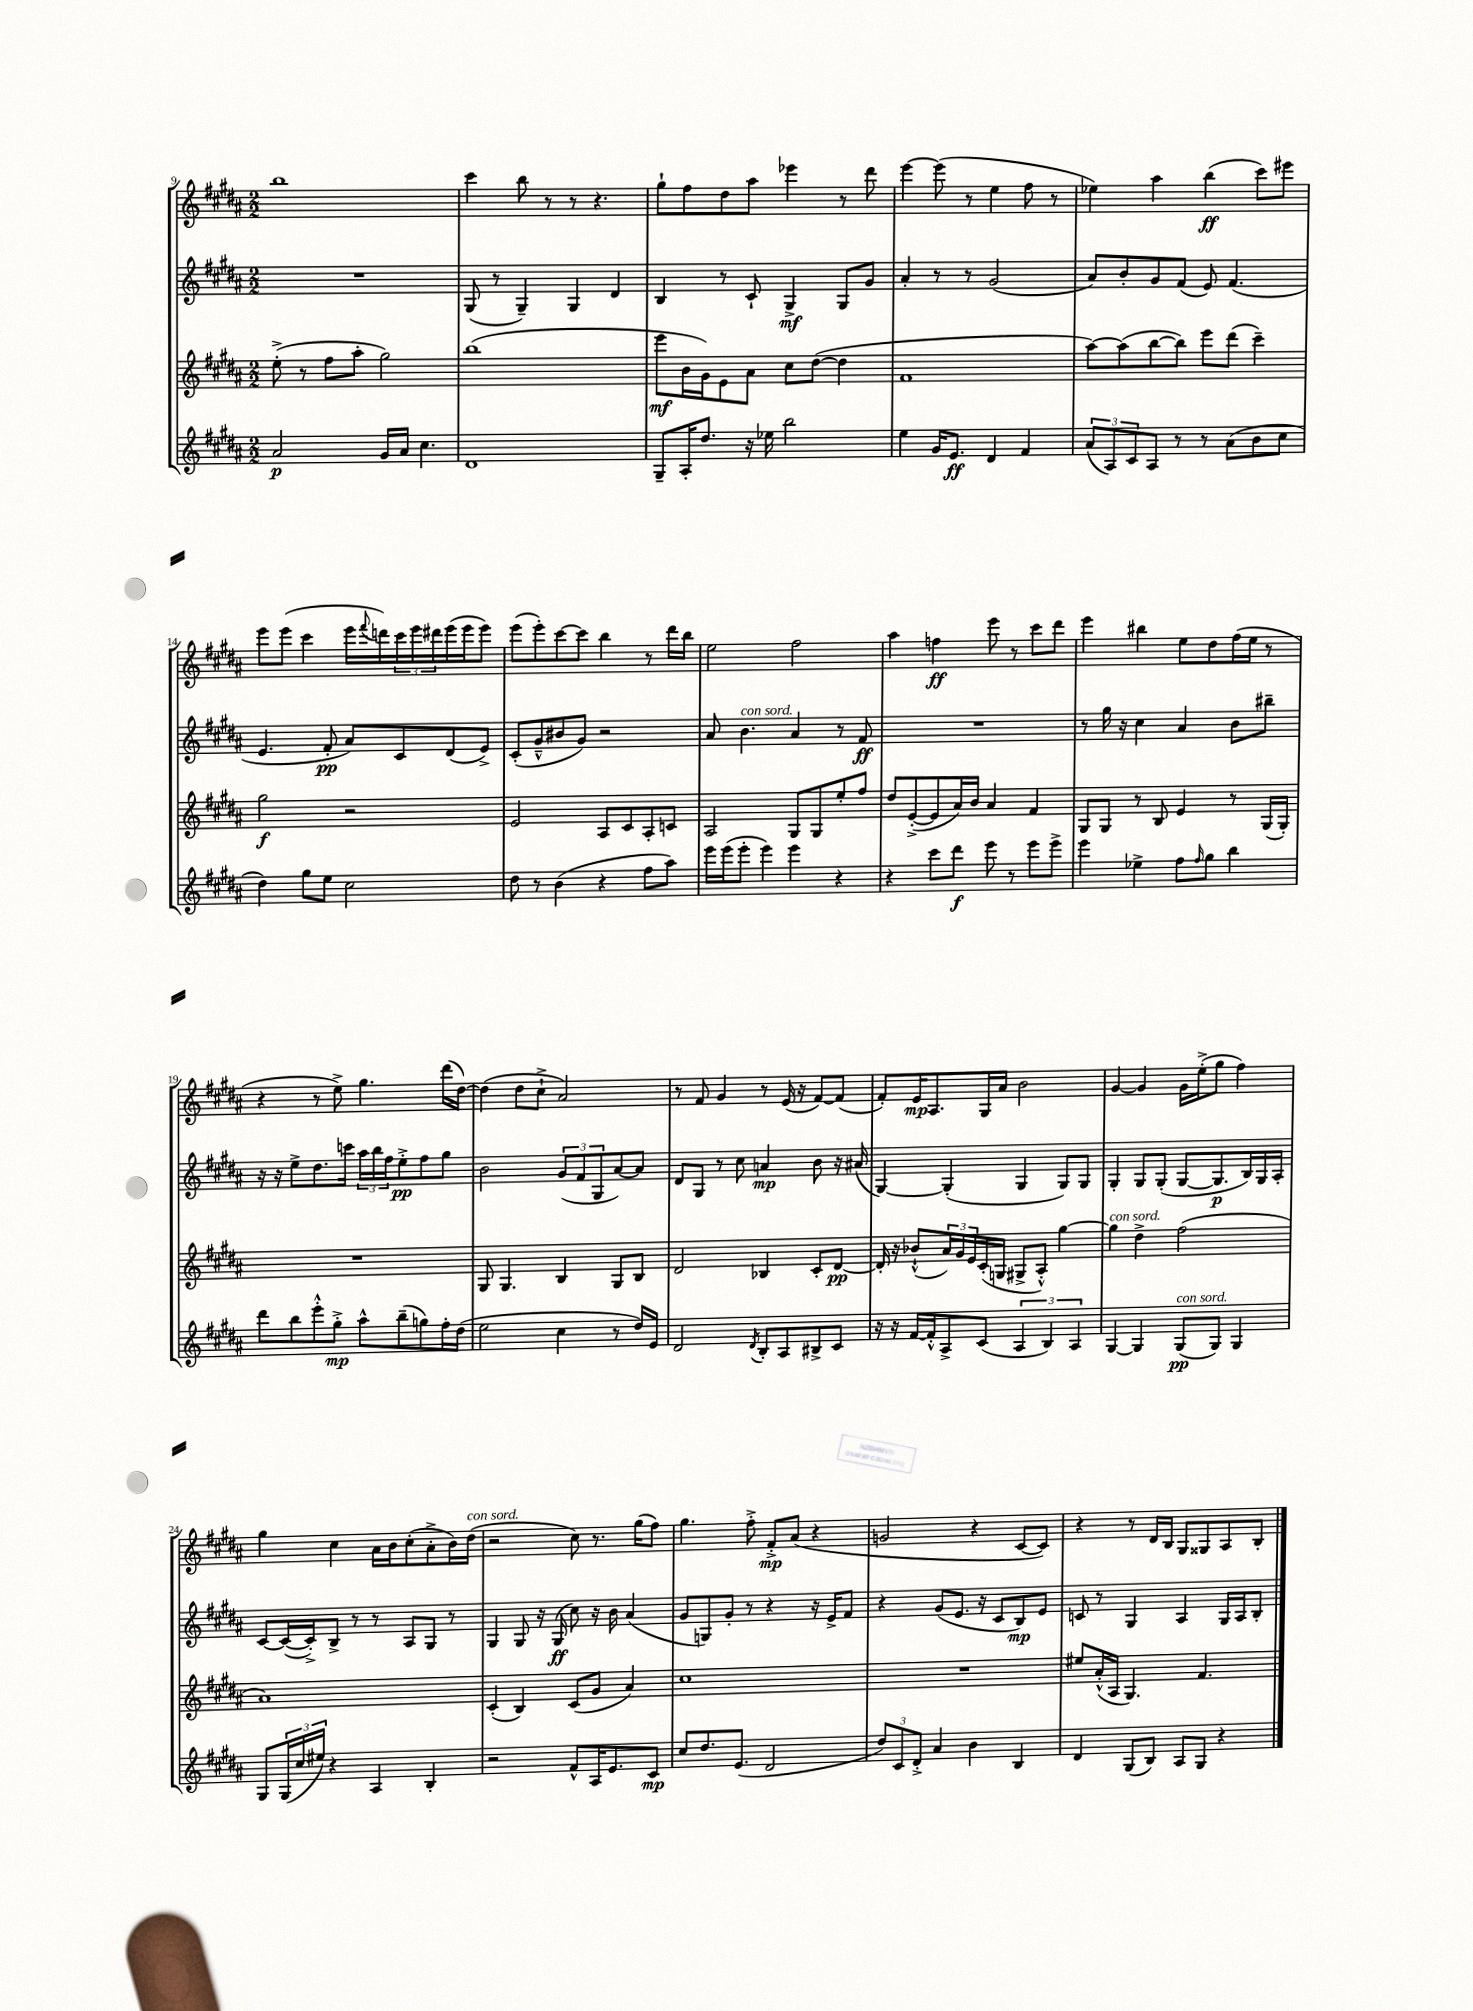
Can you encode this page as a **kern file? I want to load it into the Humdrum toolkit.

**kern	**dynam	**kern	**dynam	**kern	**dynam	**kern	**dynam
*part4	*part4	*part3	*part3	*part2	*part2	*part1	*part1
*staff4	*staff4	*staff3	*staff3	*staff2	*staff2	*staff1	*staff1
*clefG2	*	*clefG2	*	*clefG2	*	*clefG2	*
*k[f#c#g#d#a#]	*	*k[f#c#g#d#a#]	*	*k[f#c#g#d#a#]	*	*k[f#c#g#d#a#]	*
*M2/2	*	*M2/2	*	*M2/2	*	*M2/2	*
=9	=9	=9	=9	=9	=9	=9	=9
2a#/	p	(8ee'^\	.	1r	.	1bb	.
.	.	8r	.	.	.	.	.
.	.	8ff#\L	.	.	.	.	.
.	.	8aa#'\J	.	.	.	.	.
16g#/LL	.	2gg#\)	.	.	.	.	.
16a#/JJ	.	.	.	.	.	.	.
4.cc#\	.	.	.	.	.	.	.
=10	=10	=10	=10	=10	=10	=10	=10
1d#	.	(1bb	.	(8G#/	.	4ccc#\	.
.	.	.	.	8r	.	.	.
.	.	.	.	4G#~/)	.	8bb\	.
.	.	.	.	.	.	8r	.
.	.	.	.	4G#/	.	8r	.
.	.	.	.	.	.	4.r	.
.	.	.	.	4d#/	.	.	.
=11	=11	=11	=11	=11	=11	=11	=11
8G#~/L	.	8eee\L	mf	4B/	.	8gg#`\L	.
16A#'/K	.	16b\L	.	.	.	8ff#\	.
8.dd#/J	.	16g#\J)	.	.	.	.	.
.	.	8e\	.	8r	.	8dd#\	.
16r	.	8a#\J	.	8c#`/	.	8aa#\J	.
16ee-X\	.	.	.	.	.	.	.
2bb\	.	8cc#\L	.	4G#^/	mf	4eee-X\	.
.	.	([8dd#\J	.	.	.	.	.
.	.	4dd#\]	.	8G#/L	.	8r	.
.	.	.	.	8g#/J	.	8ddd#\	.
=12	=12	=12	=12	=12	=12	=12	=12
4ee\	.	1f#	.	4a#'/	.	[4eee\	.
16g#/KL	.	.	.	8r	.	(8eee\]	.
8.e/J	ff	.	.	.	.	.	.
.	.	.	.	8r	.	8r	.
4d#/	.	.	.	(2g#/	.	4ee\	.
4f#/	.	.	.	.	.	8ff#\	.
.	.	.	.	.	.	8r	.
=13	=13	=13	=13	=13	=13	=13	=13
(12a#/L	.	[8aa#\L)	.	8a#/L)	.	4ee-X\)	.
12A#/)	.	.	.	.	.	.	.
.	.	(8aa#\]	.	8b'/	.	.	.
12c#/	.	.	.	.	.	.	.
8A#/J	.	[8bb\	.	8g#/	.	4aa#\	.
8r	.	8bb\J])	.	(8f#/J	.	.	.
8r	.	8eee\L	.	8e/)	.	(4bb\	ff
(8a#\L	.	(8ddd#\J	.	(4.f#/	.	.	.
8b\	.	4ccc#~\)	.	.	.	8ccc#\L)	.
8cc#\J	.	.	.	.	.	8eee#X\J	.
!!LO:LB:g=z
=14	=14	=14	=14	=14	=14	=14	=14
4dd#\)	.	2gg#\	f	4.e/	.	8eee\L	.
.	.	.	.	.	.	(8eee\J	.
8gg#\L	.	.	.	.	.	4ccc#\	.
8ee\J	.	.	.	8f#'/	pp	.	.
2cc#\	.	2r	.	8a#/L)	.	16eee\LL	.
.	.	.	.	.	.	8qqfff#/	.
.	.	.	.	.	.	16dddn\)	.
.	.	.	.	8c#/	.	24ccc#\	.
.	.	.	.	.	.	24eee\	.
.	.	.	.	.	.	24ddd#X\	.
.	.	.	.	(8d#/	.	(16eee\	.
.	.	.	.	.	.	16eee\J	.
.	.	.	.	8e^/J)	.	8eee\J)	.
=15	=15	=15	=15	=15	=15	=15	=15
8dd#\	.	2e/	.	(8c#'/L	.	(8eee\L	.
8r	.	.	.	8g#~^^/	.	8eee'\)	.
(4b\	.	.	.	8b#X/	.	[8ccc#\	.
.	.	.	.	8g#/J)	.	8ccc#\J]	.
4r	.	8A#/L	.	2r	.	4bb\	.
.	.	8c#/	.	.	.	.	.
8ff#\L	.	8A#'/	.	.	.	8r	.
8aa#\J)	.	8cn/J	.	.	.	16ddd#\LL	.
.	.	.	.	.	.	16bb\JJ	.
=16	=16	=16	=16	=16	=16	=16	=16
16eee\LL	.	2A#/	.	8a#/	.	2ee\	.
(16eee\J	.	.	.	.	.	.	.
!	!	!	!	!LO:TX:a:i:t=con sord.	!	!	!
8eee'\J	.	.	.	4.b\	.	.	.
4eee\)	.	.	.	.	.	.	.
4eee\	.	8G#/L	.	4a#/	.	2ff#\	.
.	.	8G#/	.	.	.	.	.
4r	.	8ee'/	.	8r	.	.	.
.	.	8ff#/J	.	8f#/	ff	.	.
=17	=17	=17	=17	=17	=17	=17	=17
4r	.	8dd#/L	.	1r	.	4aa#\	.
.	.	([8e'^/	.	.	.	.	.
8ccc#\L	.	8e/]	.	.	.	4ffn\	ff
8ddd#\J	f	16a#/L)	.	.	.	.	.
.	.	16b/JJ	.	.	.	.	.
8eee\	.	4a#/	.	.	.	8eee\	.
8r	.	.	.	.	.	8r	.
8eee\L	.	4f#/	.	.	.	8ccc#\L	.
8eee^\J	.	.	.	.	.	8ddd#\J	.
=18	=18	=18	=18	=18	=18	=18	=18
4eee\	.	8G#/L	.	8r	.	4eee\	.
.	.	8G#/J	.	16gg#\	.	.	.
.	.	.	.	16r	.	.	.
4ee-X^\	.	8r	.	4cc#\	.	4bb#X\	.
.	.	8B/	.	.	.	.	.
8ff#\L	.	4e/	.	4a#/	.	8ee\L	.
16qqff#/	.	.	.	.	.	.	.
8gg#\J	.	.	.	.	.	8dd#\	.
4bb\	.	8r	.	8b\L	.	(16ff#\L	.
.	.	.	.	.	.	16ee\JJ	.
.	.	(16G#/LL	.	8bb#X~\J	.	8r	.
.	.	16G#'/JJ)	.	.	.	.	.
!!LO:LB:g=z
=19	=19	=19	=19	=19	=19	=19	=19
8ddd#\L	.	1r	.	16r	.	4r	.
.	.	.	.	16r	.	.	.
8bb\	.	.	.	8ee^\L	.	.	.
8eee'^^\	.	.	.	8.dd#\	.	8r	.
8gg#'^\J	mp	.	.	.	.	8ee^\)	.
.	.	.	.	16cccn\Jk	.	.	.
8aa#^^\L	.	.	.	24aa#\LL	.	4.gg#\	.
.	.	.	.	24bb\	.	.	.
.	.	.	.	24ff#\J	.	.	.
(8bb~\	.	.	.	8ee'^\	pp	.	.
8ggn\)	.	.	.	8ff#\	.	.	.
16ff#'\L	.	.	.	8gg#\J	.	(16ddd#\LL	.
(16dd#\JJ	.	.	.	.	.	[16dd#\JJ)	.
=20	=20	=20	=20	=20	=20	=20	=20
2ee\	.	8G#/	.	2b\	.	(4dd#\]	.
.	.	4.G#/	.	.	.	.	.
.	.	.	.	.	.	8dd#\L	.
.	.	.	.	.	.	8cc#`^\J	.
4cc#\	.	4B/	.	(12g#/L	.	2a#/)	.
.	.	.	.	12f#/	.	.	.
.	.	.	.	12G#/	.	.	.
8r	.	8G#/L	.	[8a#/)	.	.	.
16dd#/LL)	.	8B/J	.	8a#/J]	.	.	.
16e/JJ	.	.	.	.	.	.	.
=21	=21	=21	=21	=21	=21	=21	=21
2d#/	.	2d#/	.	8d#/L	.	8r	.
.	.	.	.	8G#/J	.	8f#/	.
.	.	.	.	8r	.	4g#/	.
.	.	.	.	8cc#\	.	.	.
8qd#/	.	.	.	.	.	.	.
8B'/L	.	4B-X/	.	4an/	mp	8r	.
8A#/	.	.	.	.	.	(16e/	.
.	.	.	.	.	.	16r	.
8B#X^/	.	8c#'/L	.	8b\	.	[8f#/L)	.
8c#/J	.	[8d#/J	pp	16r	.	(8f#/J]	.
.	.	.	.	(16a#X/	.	.	.
=22	=22	=22	=22	=22	=22	=22	=22
16r	.	16d#'/]	.	[4G#/)	.	8f#'/L)	.
16r	.	16r	.	.	.	.	.
[16f#/LL	.	(8b-X`^^/L	.	.	.	16e/K	mp
16f#'^^/J]	.	.	.	.	.	8.A#/	.
8A#^/	.	24a#/L)	.	(4G#'/]	.	.	.
.	.	24g#/	.	.	.	.	.
.	.	24e/	.	.	.	.	.
(8c#/J	.	(16c#'/	.	.	.	16G#/L	.
.	.	16Gn/JJ	.	.	.	16a#/JJ	.
6A#/	.	8G#X^/L	.	4G#/	.	2b\	.
.	.	8A#'^^/J)	.	.	.	.	.
6B/)	.	.	.	.	.	.	.
.	.	[4gg#\	.	8G#/L)	.	.	.
6A#/	.	.	.	.	.	.	.
.	.	.	.	8G#/J	.	.	.
=23	=23	=23	=23	=23	=23	=23	=23
!	!	!LO:TX:a:i:t=con sord.	!	!	!	!	!
[4G#/	.	4gg#\]	.	4G#'/	.	[4g#/	.
4G#/]	.	4dd#^\	.	8G#/L	.	4g#/]	.
.	.	.	.	(8G#'/J	.	.	.
!LO:TX:a:i:t=con sord.	!	!	!	!	!	!	!
(8G#/L	pp	(2ff#\	.	[8G#/L	.	16g#\LL	.
.	.	.	.	.	.	(16ee'^\J	.
8G#/J)	.	.	.	8.G#/]	p	8gg#\J	.
4G#/	.	.	.	.	.	4ff#\)	.
.	.	.	.	16B/L)	.	.	.
.	.	.	.	16G#/	.	.	.
.	.	.	.	16A#'/JJ	.	.	.
!!LO:LB:g=z
=24	=24	=24	=24	=24	=24	=24	=24
8G#/L	.	1a#)	.	[8c#/L	.	4gg#\	.
(24G#/L	.	.	.	(16c#/L_	.	.	.
24cc#/	.	.	.	.	.	.	.
.	.	.	.	16c#'^/J])	.	.	.
24ee#X/JJ)	.	.	.	.	.	.	.
4r	.	.	.	8B^/J	.	4cc#\	.
.	.	.	.	8r	.	.	.
4A#/	.	.	.	8r	.	16a#\LL	.
.	.	.	.	.	.	16b\J	.
.	.	.	.	8A#/L	.	(8cc#'\	.
4B'/	.	.	.	8G#/J	.	8a#'^\	.
.	.	.	.	8r	.	16b\L)	.
!	!	!	!	!	!	!LO:TX:a:i:t=con sord.	!
.	.	.	.	.	.	(16dd#\JJ	.
=25	=25	=25	=25	=25	=25	=25	=25
2r	.	(4c#'/	.	4G#/	.	2r	.
.	.	4B/)	.	8G#/	.	.	.
.	.	.	.	16r	.	.	.
.	.	.	.	(16G#/	ff	.	.
8f#^^/L	.	(8c#/L	.	8cc#\)	.	8cc#\)	.
16A#/K	.	8g#/J	.	16r	.	8.r	.
8.e/	.	.	.	16b\	.	.	.
.	.	4a#/)	.	(4a#/	.	.	.
.	.	.	.	.	.	(16gg#\KL	.
8c#/J	mp	.	.	.	.	8ff#\J)	.
=26	=26	=26	=26	=26	=26	=26	=26
8cc#/L	.	1cc#	.	8g#/L	.	4.gg#\	.
8.dd#/	.	.	.	8Gn/)	.	.	.
.	.	.	.	8g#'/J	.	.	.
(8.e/J	.	.	.	.	.	.	.
.	.	.	.	8r	.	8ff#'^\	.
2d#/	.	.	.	4r	.	8f#'^/L	mp
.	.	.	.	.	.	(8a#/J	.
.	.	.	.	16r	.	4r	.
.	.	.	.	16e^/KL	.	.	.
.	.	.	.	8f#/J	.	.	.
=27	=27	=27	=27	=27	=27	=27	=27
12dd#/L)	.	1r	.	4r	.	2gn/	.
12c#/	.	.	.	.	.	.	.
12d#'^/J	.	.	.	.	.	.	.
4a#/	.	.	.	(8g#/L	.	.	.
.	.	.	.	8.e/J	.	.	.
4b\	.	.	.	.	.	4r	.
.	.	.	.	16r	.	.	.
.	.	.	.	8c#/L	.	.	.
4B/	.	.	.	8B/)	mp	[8c#/L	.
.	.	.	.	8e/J	.	8c#/J])	.
=28	=28	=28	=28	=28	=28	=28	=28
4d#/	.	8ee#X/L	.	8cn/	.	4r	.
.	.	(16a#'^^/L	.	8r	.	.	.
.	.	16A#/JJ	.	.	.	.	.
(8G#/L	.	4.G#/)	.	4G#/	.	8r	.
8B/J)	.	.	.	.	.	16d#/LL	.
.	.	.	.	.	.	16B/JJ	.
8A#/L	.	.	.	4A#/	.	8G#/L	.
8G#/J	.	4.f#/	.	.	.	8G##X/	.
4r	.	.	.	16G#/LL	.	8A#/	.
.	.	.	.	16A#/J	.	.	.
.	.	.	.	8B'/J	.	8B'/J	.
==	==	==	==	==	==	==	==
*-	*-	*-	*-	*-	*-	*-	*-
